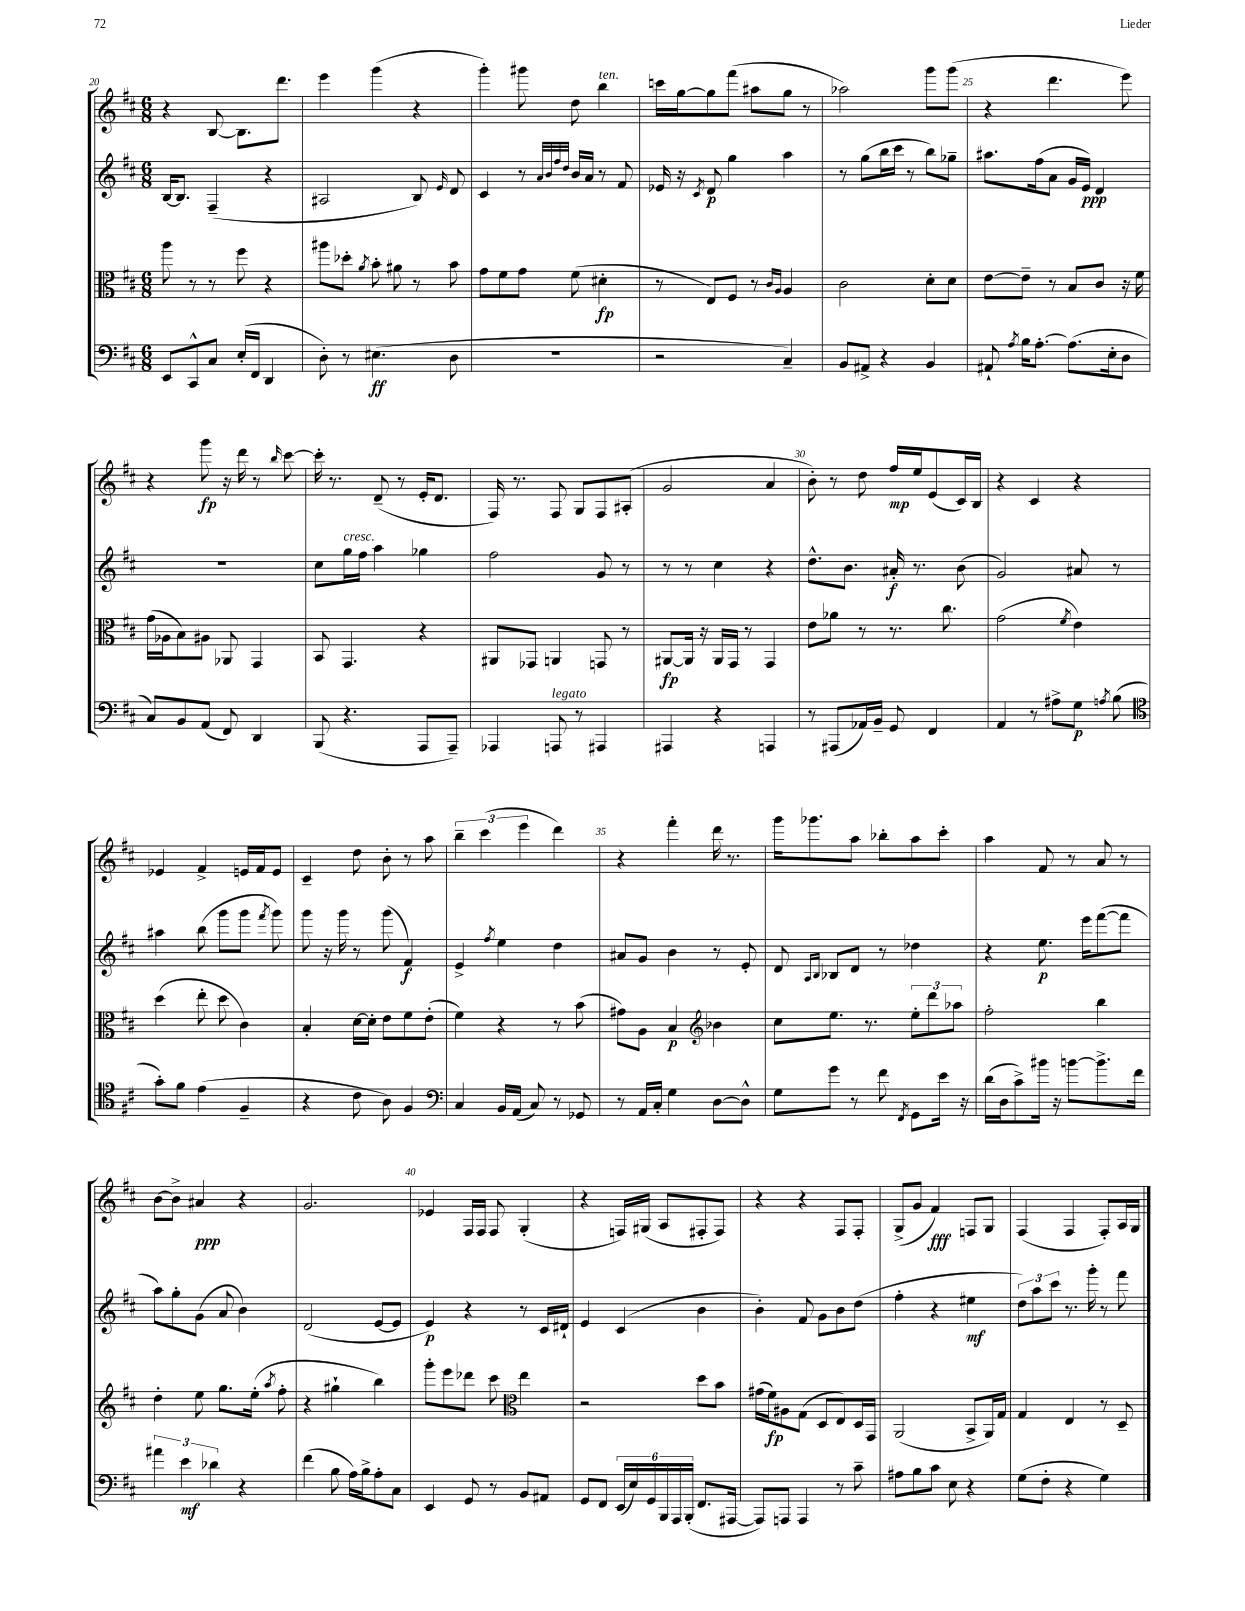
<<
\new StaffGroup <<
\new Staff = "s0" {
    \clef treble \key d \major \numericTimeSignature \time 6/8
    \autoBeamOff r4 b8~ b8.[ d'''8.] |
    e'''4 g'''4( r4 |
    g'''4-.) gis'''8 d''8 b''4^\markup { \italic "ten." } |
    c'''16[ g''16~ g''8 fis'''8]( ais''8[ g''8] r8 |
    aes''2) g'''8[ g'''8]( |
    r4 d'''4. e'''8) |
    r4 g'''8\fp r16 d'''16 r8 \grace { b''16 } cis'''8~ |
    cis'''16-. r8. d'8--( r8 e'16[-. d'8.] |
    fis16) r8. fis8 g8[ fis8 ais8]-.( |
    g'2 a'4 |
    b'8-.) r8 d''8 fis''16[\mp e''16 e'8( cis'16) b16] |
    r4 cis'4 r4 |
    ees'4 fis'4-> e'16[ fis'16 e'8] |
    cis'4-- d''8 b'8-. r8 a''8 |
    \tuplet 3/2 { b''4-- cis'''4( e'''4 } d'''4) |
    r4 fis'''4-. d'''16 r8. |
    g'''16[ ges'''8. a''8] bes''8[-. a''8 cis'''8]-. |
    a''4 fis'8 r8 a'8 r8 |
    b'8[~ b'8]-> ais'4\ppp r4 |
    g'2. |
    ees'4 fis16[ fis16] fis8 g4-.( |
    r4 f16[) gis16]( a8[ fis8-. fis8]) |
    r4 r4 fis8[ fis8]-. |
    g8[->( g'8] fis'4\fff) f8[ g8] |
    fis4( fis4 fis8[-.) a16 g16] \bar "|." |
}
\new Staff = "s1" {
    \clef treble \key d \major \numericTimeSignature \time 6/8
    \autoBeamOff b16[~ b8.] fis4--( r4 |
    ais2 b8) \grace { e'16 } d'8 |
    cis'4 r8 \grace { a'32[ b'32 fis''32 d''32] } b'16[ a'16] r8 fis'8 |
    ees'16 r16 \acciaccatura { cis'8 } d'8\p g''4 a''4 |
    r8 g''8[( b''16 cis'''16] r8 b''8[) ges''8]-- |
    ais''8.[ fis''16( a'8] g'16[ e'16]\ppp) d'4 |
    R2. |
    cis''8[ g''16^\markup { \italic "cresc." } fis''16] a''4 ges''4 |
    fis''2 g'8 r8 |
    r8 r8 cis''4 r4 |
    d''8.[-^ b'8.] ais'16-.\f r8. b'8( |
    g'2) ais'8 r8 |
    ais''4 b''8( g'''8[ g'''8] \acciaccatura { fis'''8 } g'''8) |
    g'''8 r16 g'''16 r8 g'''8( fis'4\f) |
    e'4-> \acciaccatura { fis''8 } e''4 d''4 |
    ais'8[ g'8] b'4 r8 e'8-. |
    d'8 \grace { a16[ b16] } bes8[ d'8] r8 des''4 |
    r4 e''8.\p e'''16[ fis'''8~( fis'''8] |
    a''8[) g''8-. g'8]( a'8 b'4) |
    d'2( e'8[~ e'8] |
    e'4\p) r4 r8 cis'16[ dis'16]-! |
    e'4 cis'4( b'4 |
    b'4-.) fis'8 g'8[ b'8 d''8]( |
    fis''4-. r4 eis''4\mf |
    \tuplet 3/2 { d''8[) a''8 cis'''8] } r8. g'''16-. r8 fis'''8 \bar "|." |
}
\new Staff = "s2" {
    \clef alto \key d \major \numericTimeSignature \time 6/8
    \autoBeamOff a''8 r8 r8 fis''8 r4 |
    ais''8[ des''8]-. \acciaccatura { a'8 } b'8-. ais'8 r8 b'8 |
    g'8[ fis'8 g'8] fis'8( dis'4-.\fp |
    r8 e8[) fis8] r8 \grace { cis'16[ a16] } a4 |
    cis'2 d'8[-. d'8] |
    e'8[~ e'8]-- r8 b8[ cis'8] r16 fis'16 |
    g'16[( aes16 b8) ais8] aes,8 g,4 |
    b,8 g,4. r4 |
    ais,8[ ges,8] a,4 g,8 r8 |
    ais,8[~\fp ais,16] r16 ais,16[ g,16] r8 g,4 |
    e'8[ aes'8] r8 r8. cis''8. |
    g'2( \acciaccatura { fis'8 } e'4) |
    d''4( e''8-. d''8 cis'4) |
    b4-. d'16[~ d'16]-. e'8[ fis'8 e'8]-.( |
    fis'4) r4 r8 b'8( |
    gis'8[) a8] b4\p \clef treble bes'4 |
    cis''8[ e''8.] r8. \tuplet 3/2 { e''8[-. d'''8 aes''8] } |
    fis''2-. b''4 |
    d''4-. e''8 g''8.[ e''16]-.( \acciaccatura { a''8 } fis''8-. |
    r4 gis''4-! b''4) |
    g'''8[-. e'''8 des'''8] cis'''8 \clef alto e''4 |
    r2 d''8[ b'8] |
    gis'16[( fis'16\fp) ais8 g8]( d8[ e8) d16 g,16] |
    a,2( b,8[-> a,16) g16] |
    g4 e4 r8 d8-- \bar "|." |
}
\new Staff = "s3" {
    \clef bass \key d \major \numericTimeSignature \time 6/8
    \autoBeamOff e,8[ cis,8-^ cis8] e16[-.( fis,16] d,4 |
    d8-.) r8 eis4.\ff( d8 |
    R2. |
    r2 cis4--) |
    b,8[ ais,8]-> r4 b,4 |
    ais,8-! \acciaccatura { a8 } b16[ a8.]~-. a8.[( e16-. d8] |
    cis8[) b,8 a,8]( fis,8) d,4 |
    b,,8( r4. a,,8[ a,,8]--) |
    aes,,4 a,,8^\markup { \italic "legato" } r8 ais,,4 |
    ais,,4 r4 a,,4 |
    r8 ais,,8[( aes,16) b,16]-- g,8 fis,4 |
    a,4 r8 ais8[-> g8]\p \acciaccatura { a8 } b8( |
    \clef tenor g'8[-.) fis'8] e'4( fis4-- |
    r4 cis'8 a8) fis4 |
    \clef bass cis4 b,16[ a,16]( cis8) r8 ges,8 |
    r8 a,16[ cis16]-. g4 d8[~ d8]-^ |
    g8[ g'8] r8 fis'8 \acciaccatura { fis,8 } g,8[ e'16] r16 |
    d'16[( d16 cis'8->) bis'16] r16 b'8[~ b'8.-> fis'16] |
    \tuplet 3/2 { ais'4 e'4\mf des'4 } r4 |
    fis'4( b8 a16[) b16-> a8-. cis8] |
    e,4 g,8 r8 b,8[ ais,8] |
    g,8[ fis,8] \tuplet 6/4 { e,16[( e16) g,16 b,,16 a,,16 b,,16]-.( } fis,8.[ ais,,16]~ |
    ais,,8[) a,,8] a,,4 r8 cis'8-- |
    ais8[ b8 cis'8] e8 r4 |
    g8[( fis8]-. r4 g4) \bar "|." |
}
>>
>>
\layout { \context { \Score currentBarNumber = #20 \override BarNumber.break-visibility = ##(#f #t #t) barNumberVisibility = #(every-nth-bar-number-visible 5) } }
